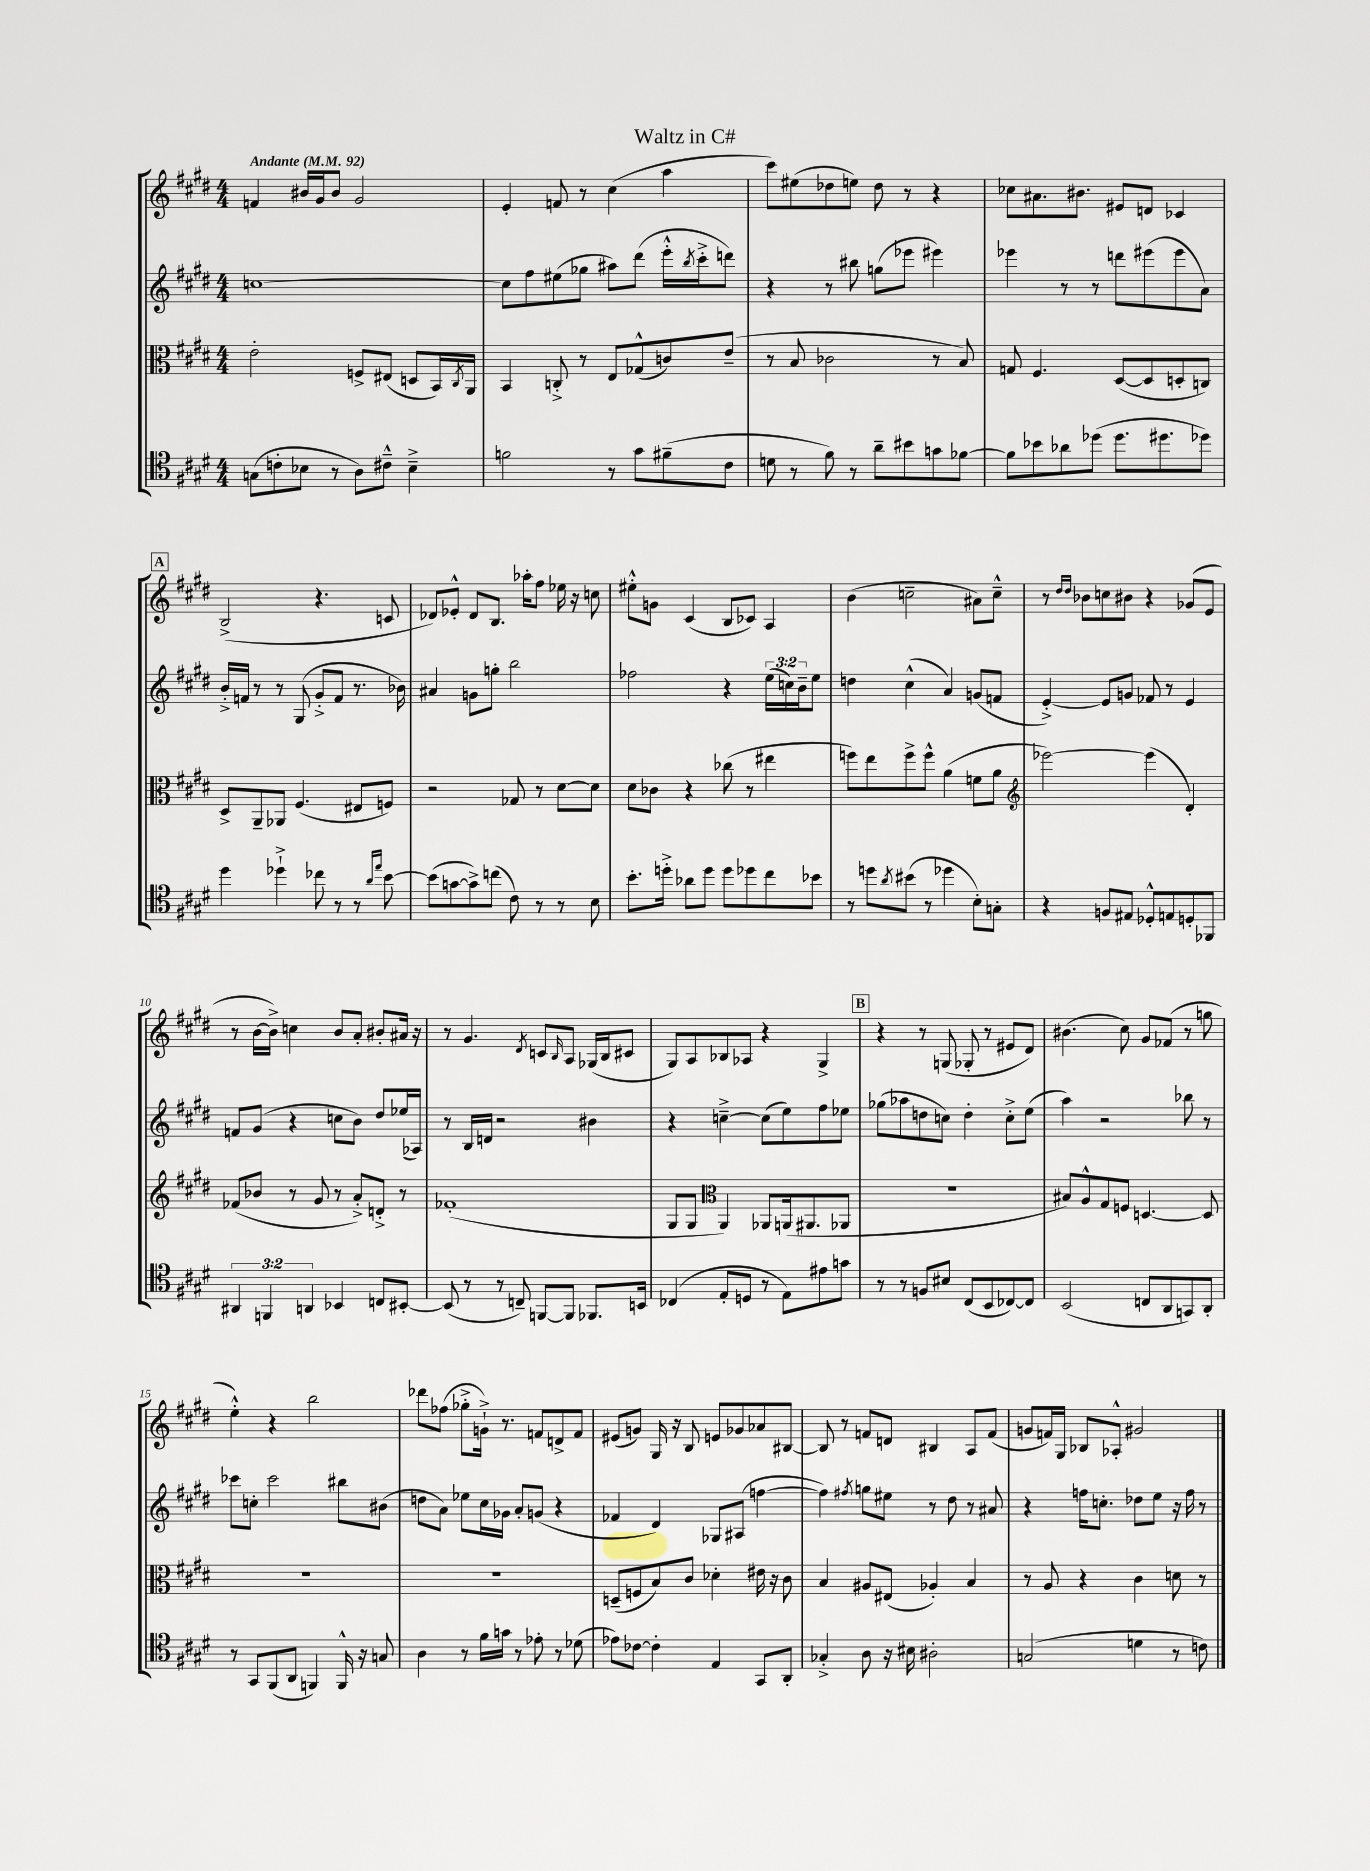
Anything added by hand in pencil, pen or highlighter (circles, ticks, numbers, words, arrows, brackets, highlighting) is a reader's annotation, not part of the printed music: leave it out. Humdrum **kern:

**kern	**kern	**kern	**kern
*staff4	*staff3	*staff2	*staff1
*clefC4	*clefC3	*clefG2	*clefG2
*k[f#c#g#d#]	*k[f#c#g#d#]	*k[f#c#g#d#]	*k[f#c#g#d#]
*M4/4	*M4/4	*M4/4	*M4/4
*MM92	*MM92	*MM92	*MM92
(8G	2e'	[1cc	4f
8c'	.	.	.
8B-	.	.	16b#
.	.	.	16g#
8r	.	.	8b#
8A)	8F^	.	2g#
8c#~^^	(8E#	.	.
4B-~^	8D	.	.
.	16BB)	.	.
.	8qC#	.	.
.	16AA	.	.
=	=	=	=
2f	4BB	8cc]	4e'
.	.	8ff#	.
.	8C'^	(8ee#	8f
.	8r	8gg-	8r
8r	8E	8aa#)	(4cc#
8g#	(8G-^^	(8ddd#	.
(8f#~	8c)	16eee'^^	4aa
.	.	8qbb	.
.	.	16ccc#'^	.
8c#	(8e~	8ddd)	.
=	=	=	=
8d	8r	4r	8ccc#)
8r	8B	.	(8ee#
8f#)	2c-	8r	8dd-
8r	.	8bb#	8ee)
8a~	.	(8gg	8dd-
8b#	.	8eee-	8r
8g	8r	4eee#)	4r
[8f-	8B)	.	.
=	=	=	=
8f-]	8G	4eee-	8cc-
8b-	4.F#	.	8.a#
8a-	.	8r	.
.	.	.	8.b#
(8dd-	.	8r	.
8.dd-	([8D#	8ddd	8e#
.	8D#]	(8eee#	8d
8.dd#	.	.	.
.	8D'	8eee#	4c-
8dd-)	8C)	8a)	.
=	=	=	=
4dd#	8D#^	16b'^	(2B^
.	.	16f	.
.	8AA~	8r	.
4dd-`^	8AA-	8r	.
.	(4.F#	(8G#	.
8cc-	.	8g#'^	4.r
8r	.	8f	.
8r	8E#	8.r	.
16qqa	.	.	.
16qqee	.	.	.
[8b	8F)	.	8c
.	.	16b-)	.
=	=	=	=
(8b]	2r	4a#	8d-)
[8g	.	.	8e-'^^
8g^])	.	8g	8d-
(8cc	.	8gg'	8.B
8c#)	8G-	2bb	.
.	.	.	16aa-'
8r	8r	.	8ff#
8r	[8d#	.	16ee-
.	.	.	16r
8B	8d#]	.	8cc
=	=	=	=
8.b'	8d#	2ff-	8ee#'^^
.	8c-	.	8g
16dd'^	.	.	.
8a-	4r	.	(4c#
8dd	.	.	.
8dd	(8cc-	4r	8B
8dd-	8r	.	8c-)
8cc#	4ee#	(24ee	4A
.	.	24cc)	.
.	.	24b~	.
8b-	.	8ee	.
=	=	=	=
8r	8ff)	4dd	(4b
8dd	8ee	.	.
8qa	.	.	.
(8b#	8ff^	(4cc#^^	2cc~
8r	8ff^^	.	.
4dd-	(4a	4a)	.
8B')	8f	(8g	8a#)
8G'	8a	8f	8cc~^^
=	=	=	=
*	*clefG2	*	*
4r	[2eee-)	[4e'^)	8r
.	.	.	16qqdd#
.	.	.	16qqdd#
.	.	.	8b-
8F	.	8e]	8cc
8E#	.	8g	8b#
8D-'^^	(4eee-]	8f-	4r
8E	.	8r	.
8D'	4d#')	4e	(8g-
8FF-	.	.	8e
=	=	=	=
6AA#	(8f-	8f	8r
.	8b-	(8g#	[16b
6FF	.	.	.
.	.	.	16b^])
.	8r	4r	4cc
6AA	.	.	.
.	8g#	.	.
4BB-	8r	8cc	8b
.	8a'^)	8b)	8a'
8C	8d'^	8dd#	8b#'
[8BB#'	8r	(16ee-	16a#
.	.	16A-)	16r
=	=	=	=
(8BB#]	(1f-'	8r	8r
8r	.	16B	4.g#
.	.	16d	.
8r	.	2r	.
8C~)	.	.	.
.	.	.	8qd#
[8FF	.	.	8c
.	.	.	16qqB
8FF]	.	.	8A
8.FF-	.	4b#	(16G-
.	.	.	16B
.	.	.	8c#
16BB	.	.	.
=	=	=	=
(4C-	8G#	4r	8G#)
.	8G#	.	8A
*	*clefC3	*	*
8E'	4AA)	[4cc~^	8B-
8D	.	.	8A-
8r	8AA-	(8cc]	4r
8E)	(16AA	8ee)	.
.	8.AA#	.	.
8e#	.	8ff#	4G#^
8g	8AA-	8ee-	.
=	=	=	=
8r	1r	(8gg-	4r
8r	.	8aa-	.
8F	.	8dd	8r
8B#	.	8cc)	(8G
(8C#	.	4dd'	8G-'
8BB	.	.	8r
[8C-)	.	8cc'^	8e#
8C-]	.	(8ee	8d#)
=	=	=	=
(2BB	8B#)	4aa)	(4.b#
.	8A^^	.	.
.	8G#	2r	.
.	8F	.	8cc#)
8C	[4.D	.	8g#
8AA	.	.	(8f-
8GG)	.	8bb-	8r
8AA'	8D]	8r	8gg
=	=	=	=
8r	1r	8ccc-	4ee'^^)
8GG#	.	8cc'	.
(8FF#	.	2ccc-	4r
8AA	.	.	.
4FF)	.	.	2bb
16FF^^	.	8bb#	.
16r	.	.	.
8G	.	(8b#	.
=	=	=	=
4A	1r	8dd	8ddd-
.	.	8a)	(8ff-
8r	.	8ee-	8gg-'^
16f#	.	16cc#	16g`^)
16g	.	16g-	8.r
8r	.	8a'	.
8e-'	.	(8g	8f
8r	.	4r	8d^
(8d-	.	.	8f
=	=	=	=
8e-)	(8D~	4f-	(8e#
[8c-	8F	.	8g)
4c-']	8B)	4d#)	16G#
.	.	.	16r
.	8c#	.	8B
4E	4d-'	8G-	8e
.	.	(8A#	8g-
8GG#	16e#	[4ff	8a-
.	16r	.	.
8AA'	8c#	.	[8B#
=	=	=	=
4G-'^	4B	4ff])	8B#]
.	.	.	8r
.	.	8qff#	.
8A	8A#	8gg	8f
16r	(8E#	8ee#	8d
16B#	.	.	.
2A#'	4A-')	8r	4B#
.	.	8dd#	.
.	4B	8r	8A
.	.	8a#	(8f
=	=	=	=
(2G	8r	4r	8g
.	8A	.	16f)
.	.	.	16G#
.	4r	16ff	8B-
.	.	8.cc'	.
.	.	.	8A-'^^
4d	4c#	8dd-	2g#
.	.	8ee	.
8r	8d	16r	.
.	.	16ff	.
8c)	8r	8r	.
==	==	==	==
*-	*-	*-	*-
